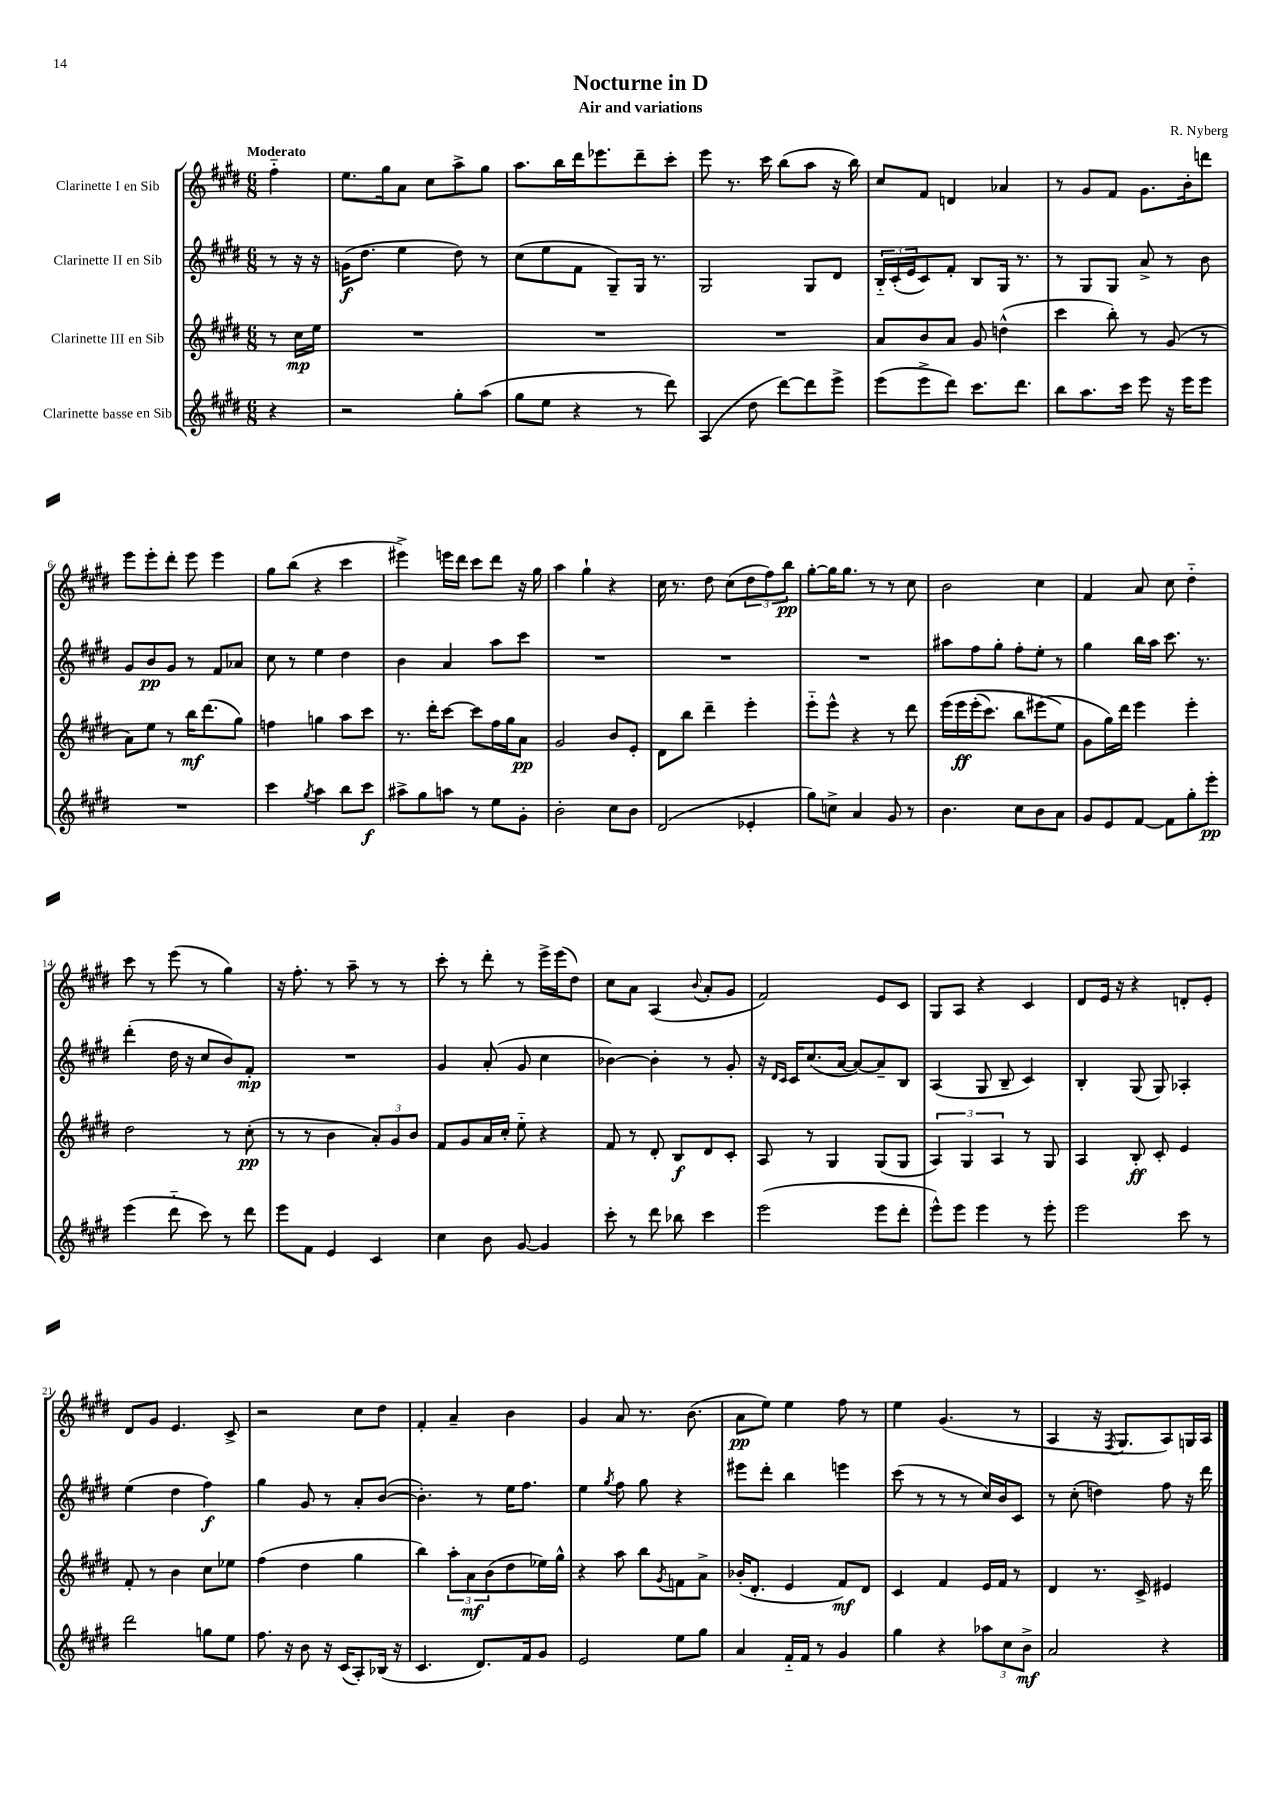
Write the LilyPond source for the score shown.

\header { title = "Nocturne in D" composer = "R. Nyberg" subtitle = "Air and variations" }
<<
\new StaffGroup <<
\new Staff = "s0" \with { instrumentName = "Clarinette I en Sib" } {
    \clef treble \key e \major \numericTimeSignature \time 6/8 \partial 4 \tempo "Moderato"
    fis''4-_ |
    e''8. gis''16 a'8 cis''8 a''8-> gis''8 |
    a''8. b''16 dis'''16 ees'''8. dis'''8-- cis'''8-. |
    e'''8 r8. cis'''16 b''8( a''8 r16 b''16) |
    cis''8 fis'8 d'4 aes'4 |
    r8 gis'8 fis'8 gis'8. b'16-. d'''8 |
    e'''8 e'''8-. dis'''8-. e'''8 e'''4 |
    gis''8 b''8( r4 cis'''4 |
    eis'''4->) e'''16 dis'''16 cis'''8 dis'''8 r16 gis''16 |
    a''4 gis''4-! r4 |
    cis''16 r8. dis''8 cis''8( \tuplet 3/2 { dis''8 fis''8) b''8\pp } |
    gis''8~-. gis''16 gis''8. r8 r8 cis''8 |
    b'2 cis''4 |
    fis'4 a'8 cis''8 dis''4-_ |
    cis'''8 r8 e'''8( r8 gis''4) |
    r16 fis''8.-. r8 a''8-- r8 r8 |
    cis'''8-. r8 dis'''8-. r8 e'''16-> e'''16( dis''8) |
    cis''8 a'8 a4( \appoggiatura { b'8 } a'8-. gis'8 |
    fis'2) e'8 cis'8 |
    gis8 a8 r4 cis'4 |
    dis'8 e'16 r16 r4 d'8-. e'8-. |
    dis'8 gis'8 e'4. cis'8-> |
    r2 cis''8 dis''8 |
    fis'4-. a'4-- b'4 |
    gis'4 a'8 r8. b'8.( |
    a'8\pp e''8) e''4 fis''8 r8 |
    e''4 gis'4.( r8 |
    a4 r16 \acciaccatura { fis8 } gis8. a8) g16 a16 \bar "|." |
}
\new Staff = "s1" \with { instrumentName = "Clarinette II en Sib" } {
    \clef treble \key e \major \numericTimeSignature \time 6/8 \partial 4
    r8 r16 r16 |
    g'16\f( dis''8. e''4 dis''8) r8 |
    cis''8( e''8 fis'8 gis8--) gis16 r8. |
    gis2 gis8 dis'8 |
    \tuplet 3/2 { b16-_ cis'16-.( e'16 } cis'8) fis'8-. b8 gis16 r8. |
    r8 gis8 gis8 a'8-> r8 b'8 |
    gis'8 b'8\pp gis'8 r8 fis'8 aes'8 |
    cis''8 r8 e''4 dis''4 |
    b'4 a'4 a''8 cis'''8 |
    R2. |
    R2. |
    R2. |
    ais''8 fis''8 gis''8-. fis''8-. e''8-. r8 |
    gis''4 b''16 a''16 cis'''8. r8. |
    dis'''4-.( dis''16 r16 cis''8 b'8) fis'8-.\mp |
    R2. |
    gis'4 a'8-.( gis'8 cis''4 |
    bes'4~) bes'4-. r8 gis'8-. |
    r16 \grace { dis'16 cis'16 } cis'16 cis''8.( a'16~ a'8~) a'8-- b8 |
    a4( gis8 b8-- cis'4) |
    b4-. gis8( gis8) aes4-. |
    e''4( dis''4 fis''4\f) |
    gis''4 gis'8 r8 a'8-. b'8~( |
    b'4.-.) r8 e''16 fis''8. |
    e''4 \acciaccatura { gis''8 } fis''8 gis''8 r4 |
    eis'''8 dis'''8-. b''4 e'''4 |
    cis'''8( r8 r8 r8 cis''16) b'16 cis'8 |
    r8 cis''8-.( d''4) fis''8 r16 dis'''16 \bar "|." |
}
\new Staff = "s2" \with { instrumentName = "Clarinette III en Sib" } {
    \clef treble \key e \major \numericTimeSignature \time 6/8 \partial 4
    r8 cis''16\mp e''16 |
    R2. |
    R2. |
    R2. |
    a'8 b'8 a'8 gis'8 d''4-^( |
    cis'''4 b''8-.) r8 gis'8( r8 |
    a'8) e''8 r8 b''16\mf dis'''8.( gis''8) |
    f''4 g''4 a''8 cis'''8 |
    r8. dis'''16-. cis'''8~ cis'''8 fis''16 gis''16 a'8\pp |
    gis'2 b'8 e'8-. |
    dis'8 b''8 dis'''4-- e'''4-. |
    e'''8-_ e'''8-^ r4 r8 dis'''8 |
    e'''16\( e'''16\ff e'''16-.( cis'''8.) b''8 eis'''8( e''8\) |
    gis'8 gis''16) dis'''16 e'''4 e'''4-. |
    dis''2 r8 cis''8-.\pp( |
    r8 r8 b'4 \tuplet 3/2 { a'8-.) gis'8 b'8 } |
    fis'8 gis'8 a'16 cis''16-. e''8-_ r4 |
    fis'8 r8 dis'8-. b8\f dis'8 cis'8-. |
    a8 r8 gis4 gis8( gis8 |
    \tuplet 3/2 { a4) gis4 a4 } r8 gis8 |
    a4 b8-.\ff cis'8-. e'4 |
    fis'8-. r8 b'4 cis''8 ees''8 |
    fis''4( dis''4 gis''4 |
    b''4) \tuplet 3/2 { a''8-. a'8\mf b'8( } dis''8 ees''16) gis''16-^ |
    r4 a''8 b''8 \acciaccatura { gis'8 } f'8 a'8-> |
    bes'16-.( dis'8.-. e'4 fis'8\mf) dis'8 |
    cis'4 fis'4 e'16 fis'16 r8 |
    dis'4 r8. cis'16-> eis'4 \bar "|." |
}
\new Staff = "s3" \with { instrumentName = "Clarinette basse en Sib" } {
    \clef treble \key e \major \numericTimeSignature \time 6/8 \partial 4
    r4 |
    r2 gis''8-. a''8( |
    gis''8 e''8 r4 r8 dis'''8) |
    a4( dis''8 dis'''8~) dis'''8 e'''8-> |
    e'''8( e'''8-> dis'''8) cis'''8. dis'''8. |
    b''8 a''8. cis'''16 e'''8 r16 e'''16 e'''8 |
    R2. |
    cis'''4 \acciaccatura { gis''8 } a''4 b''8 cis'''8\f |
    ais''8-> gis''8 a''8 r8 e''8 gis'8-. |
    b'2-. cis''8 b'8 |
    dis'2( ees'4-. |
    gis''8) c''8-> a'4 gis'8 r8 |
    b'4. cis''8 b'8 a'8 |
    gis'8 e'8 fis'8~ fis'8 gis''8-. e'''8-.\pp |
    e'''4( dis'''8-_ cis'''8) r8 dis'''8 |
    e'''8 fis'8 e'4 cis'4 |
    cis''4 b'8 gis'8~ gis'4 |
    cis'''8-. r8 dis'''8 bes''8 cis'''4 |
    e'''2( e'''8 dis'''8-. |
    e'''8-^) e'''8 e'''4 r8 e'''8-. |
    e'''2 cis'''8 r8 |
    dis'''2 g''8 e''8 |
    fis''8. r16 b'8 r16 cis'16( a8-.) bes16( r16 |
    cis'4. dis'8.) fis'16 gis'8 |
    e'2 e''8 gis''8 |
    a'4 fis'16-_ fis'16 r8 gis'4 |
    gis''4 r4 \tuplet 3/2 { aes''8 cis''8 b'8->\mf } |
    a'2 r4 \bar "|." |
}
>>
>>
